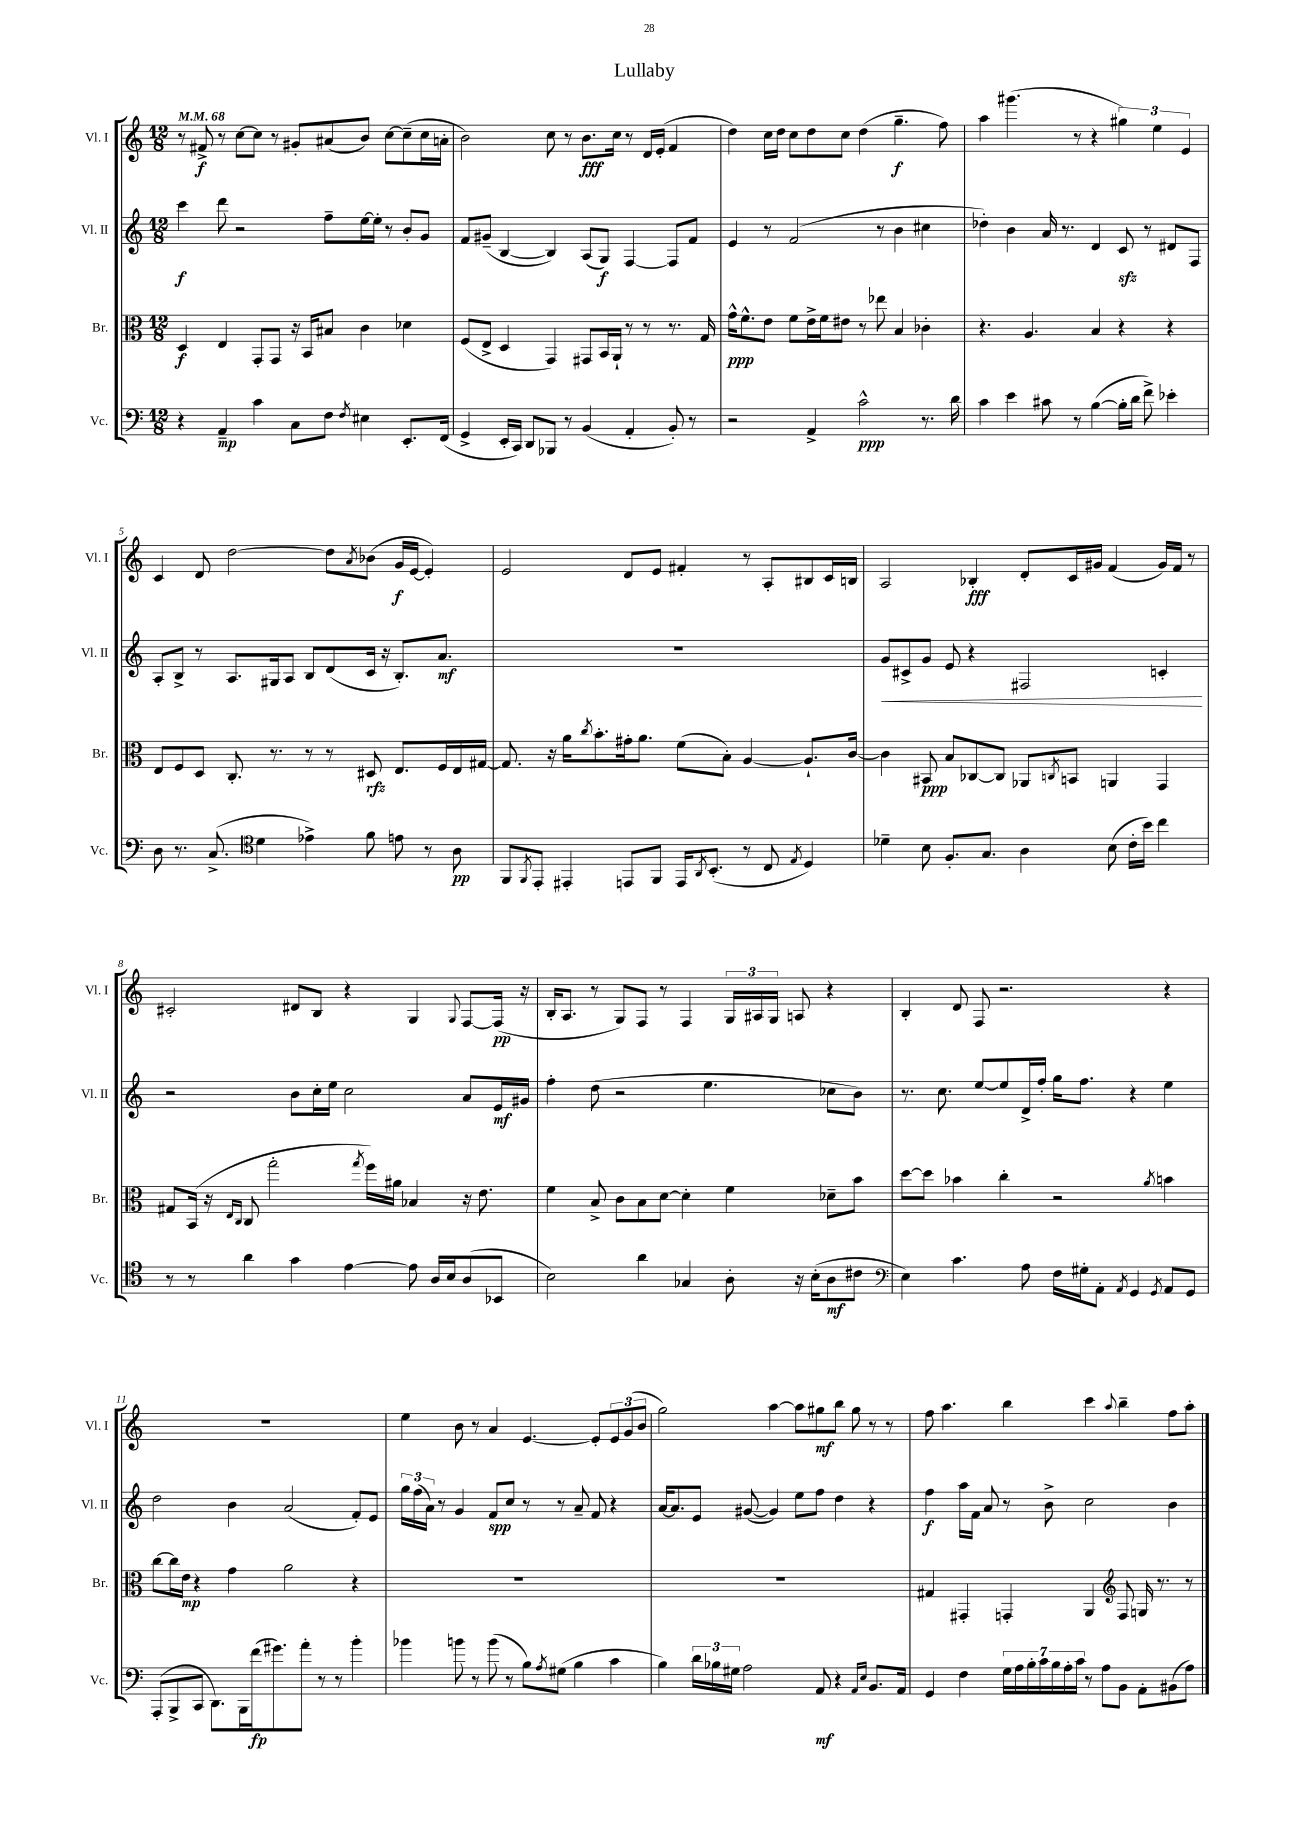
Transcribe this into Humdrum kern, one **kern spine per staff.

**kern	**kern	**kern	**kern
*staff4	*staff3	*staff2	*staff1
*clefF4	*clefC3	*clefG2	*clefG2
*k[]	*k[]	*k[]	*k[]
*M12/8	*M12/8	*M12/8	*M12/8
*MM68	*MM68	*MM68	*MM68
4r	4D	4ccc	8r
.	.	.	8f#^
4AA~	4E	8ddd	8r
.	.	2r	[8cc
4c	8GG'	.	8cc]
.	8GG	.	8r
8C	16r	.	8g#'
.	16BB	.	.
8F	8B#	8ff~	(8a#
8qF	.	.	.
4E#	4c	[16ee	8b)
.	.	16ee']	.
.	.	8r	[8cc
8.EE'	4d-	8b'	(8cc~]
.	.	8g	16cc
(16FF	.	.	16a'
=	=	=	=
4GG^	(8F	8f	2b)
.	8E^	(8g#~	.
16EE'	4D	[4B	.
16CC)	.	.	.
8DD	.	.	.
8BBB-	4GG)	4B])	8cc
8r	.	.	8r
(4BB	8GG#	(8A	8.b
.	16BB	8G)	.
.	16AA`	.	16cc
4AA'	8r	[4F	8r
.	8r	.	16d
.	.	.	(16e'
8BB')	8.r	8F]	4f
8r	.	8f	.
.	16G	.	.
=	=	=	=
2r	16g^^	4e	4dd)
.	8.f^^	.	.
.	8e	8r	16cc
.	.	.	16dd
.	8f	(2f	8cc
4AA^	16e^	.	8dd
.	16f	.	.
.	8e#	.	8cc
2c^^	8r	.	(4dd
.	8ee-	8r	.
.	4B	4b	4.gg~
8.r	4c-'	4cc#	.
.	.	.	8ff)
16d	.	.	.
=	=	=	=
4c	4.r	4dd-')	4aa
4e	.	4b	(4.ggg#
.	4.A	.	.
8c#	.	16a	.
.	.	8.r	.
8r	.	.	8r
([4B	4B	4d	4r
16B']	4r	8c	6gg#)
16d	.	.	.
8f^)	.	8r	.
.	.	.	6ee
4e-'	4r	8d#	.
.	.	.	6e
.	.	8F	.
=	=	=	=
8D	8E	8A'	4c
8.r	8F	8B^	.
.	8D	8r	8d
(8.C^	.	.	.
.	8.C'	8.A	[2dd
*clefC4	*	*	*
4d	.	.	.
.	8.r	16G#	.
.	.	8A	.
4e-^)	8r	8B	.
.	8r	(8d	8dd]
.	.	.	8qa
8f	8D#	16c	(8b-
.	.	16r	.
8e	8.E	8.B')	16g
.	.	.	[16e
8r	.	.	4e'])
.	16F	8.a	.
8A	16E	.	.
.	[16G#	.	.
=	=	=	=
8FF	8.G#]	1.r	2e
8qFF	.	.	.
8EE'	.	.	.
.	16r	.	.
4EE#'	16a	.	.
.	8qcc	.	.
.	8.b'	.	.
8EE	16g#'	.	8d
.	8.a	.	.
8FF	.	.	8e
16EE	(8f	.	4f#'
8qAA	.	.	.
(8.BB'	.	.	.
.	8B')	.	.
8r	[4A	.	8r
8C	.	.	8A'
8qE	.	.	.
4D)	8.A`]	.	8B#
.	.	.	16c
.	[16c	.	16B
=	=	=	=
4d-~	4c]	8g	2A
.	.	8c#^	.
8B	8BB#	8g	.
8.F'	8B	8e	.
.	[8C-	4r	4B-'
8.G	.	.	.
.	8C-]	.	.
4A	8AA-	2F#	8d'
.	8qC	.	.
.	8BB	.	16c
.	.	.	16g#
(8B	4AA	.	(4f
16c'	.	.	.
16b)	.	.	.
4cc	4GG	4c'	16g#)
.	.	.	16f
.	.	.	8r
=	=	=	=
8r	8G#	2r	2c#'
8r	(16BB	.	.
.	16r	.	.
.	16qqE	.	.
.	16qqC	.	.
4a	8C	.	.
.	2gg'	.	.
4g	.	8b	8d#
.	.	16cc'	8B
.	.	16ee	.
[4e	.	2cc	4r
.	8qgg	.	.
.	16ff)	.	.
.	16a#	.	.
8e]	4B-	.	4G
16A	.	.	.
16B	.	.	.
.	.	.	8qqG
(8A	16r	8a	[8F
.	8.e	.	.
8BB-	.	16e	(16F]
.	.	16g#	16r
=	=	=	=
2B)	4f	4ff'	16B'
.	.	.	8.A
.	8B^	(8dd	8r
.	8c	2r	8G)
4a	8B	.	8F
.	[8d	.	8r
4G-	4d']	.	4F
.	.	4.ee	.
8A'	4f	.	24G
.	.	.	24A#
.	.	.	24G
16r	.	.	8A
(16B'	.	.	.
8A	8d-~	8cc-	4r
8c#	8b	8b)	.
=	=	=	=
*clefF4	*	*	*
4E)	[8dd	8.r	4B'
.	8dd]	.	.
.	.	8.cc	.
4.c	4b-	.	8d
.	.	[8ee	8F
.	4cc'	8ee]	2.r
8A	.	16d^	.
.	.	16ff'	.
16F	2r	16gg	.
16G#'	.	8.ff	.
8AA'	.	.	.
8qAA	.	.	.
4GG	.	4r	.
8qGG	8qa	.	.
8AA	4b	4ee	4r
8GG	.	.	.
=	=	=	=
(8AAA'	[8cc	2dd	1.r
8BBB^	16cc]	.	.
.	16e	.	.
8CC	4r	.	.
8.DD)	.	.	.
.	4g	4b	.
16BBB	.	.	.
(16f	.	.	.
8.g#)	.	.	.
.	2a	(2a	.
8a'	.	.	.
8r	.	.	.
8r	.	.	.
4b'	4r	8f')	.
.	.	8e	.
=	=	=	=
4b-	1.r	24gg	4ee
.	.	(24ff	.
.	.	24a)	.
.	.	8r	.
8b	.	4g	8b
8r	.	.	8r
(8b	.	8f	4a
8r	.	8cc	.
8B)	.	8r	[4.e
8qA	.	.	.
(8G#	.	8r	.
4B	.	8a~	.
.	.	8f	8e']
4c	.	4r	12e
.	.	.	(12g
.	.	.	12b
=	=	=	=
4B)	1.r	[16a	2gg)
.	.	8.a]	.
24d	.	8e	.
24B-	.	.	.
24G#	.	.	.
2A	.	([8g#	.
.	.	4g#])	[4aa
.	.	8ee	8aa]
8AA	.	8ff	8gg#
4r	.	4dd	8bb
.	.	.	8gg#
16qqAA	.	.	.
16qqE	.	.	.
8.BB	.	4r	8r
.	.	.	8r
16AA	.	.	.
=	=	=	=
4GG	4G#	4ff	8ff
.	.	.	4.aa
4F	4GG#'	16aa	.
.	.	16f	.
.	.	8a	.
28G	4GG'	8r	4bb
28A	.	.	.
28B'	.	.	.
28c	.	.	.
.	.	8b^	.
28B	.	.	.
28A'	.	.	.
28c	.	.	.
8r	4AA	2cc	4ccc
8A	.	.	.
*	*clefG2	*	*
.	.	.	8qqaa
8BB	8F	.	4bb~
8AA'	16G	.	.
.	8.r	.	.
(8BB#	.	4b	8ff
8A)	8r	.	8aa'
==	==	==	==
*-	*-	*-	*-
